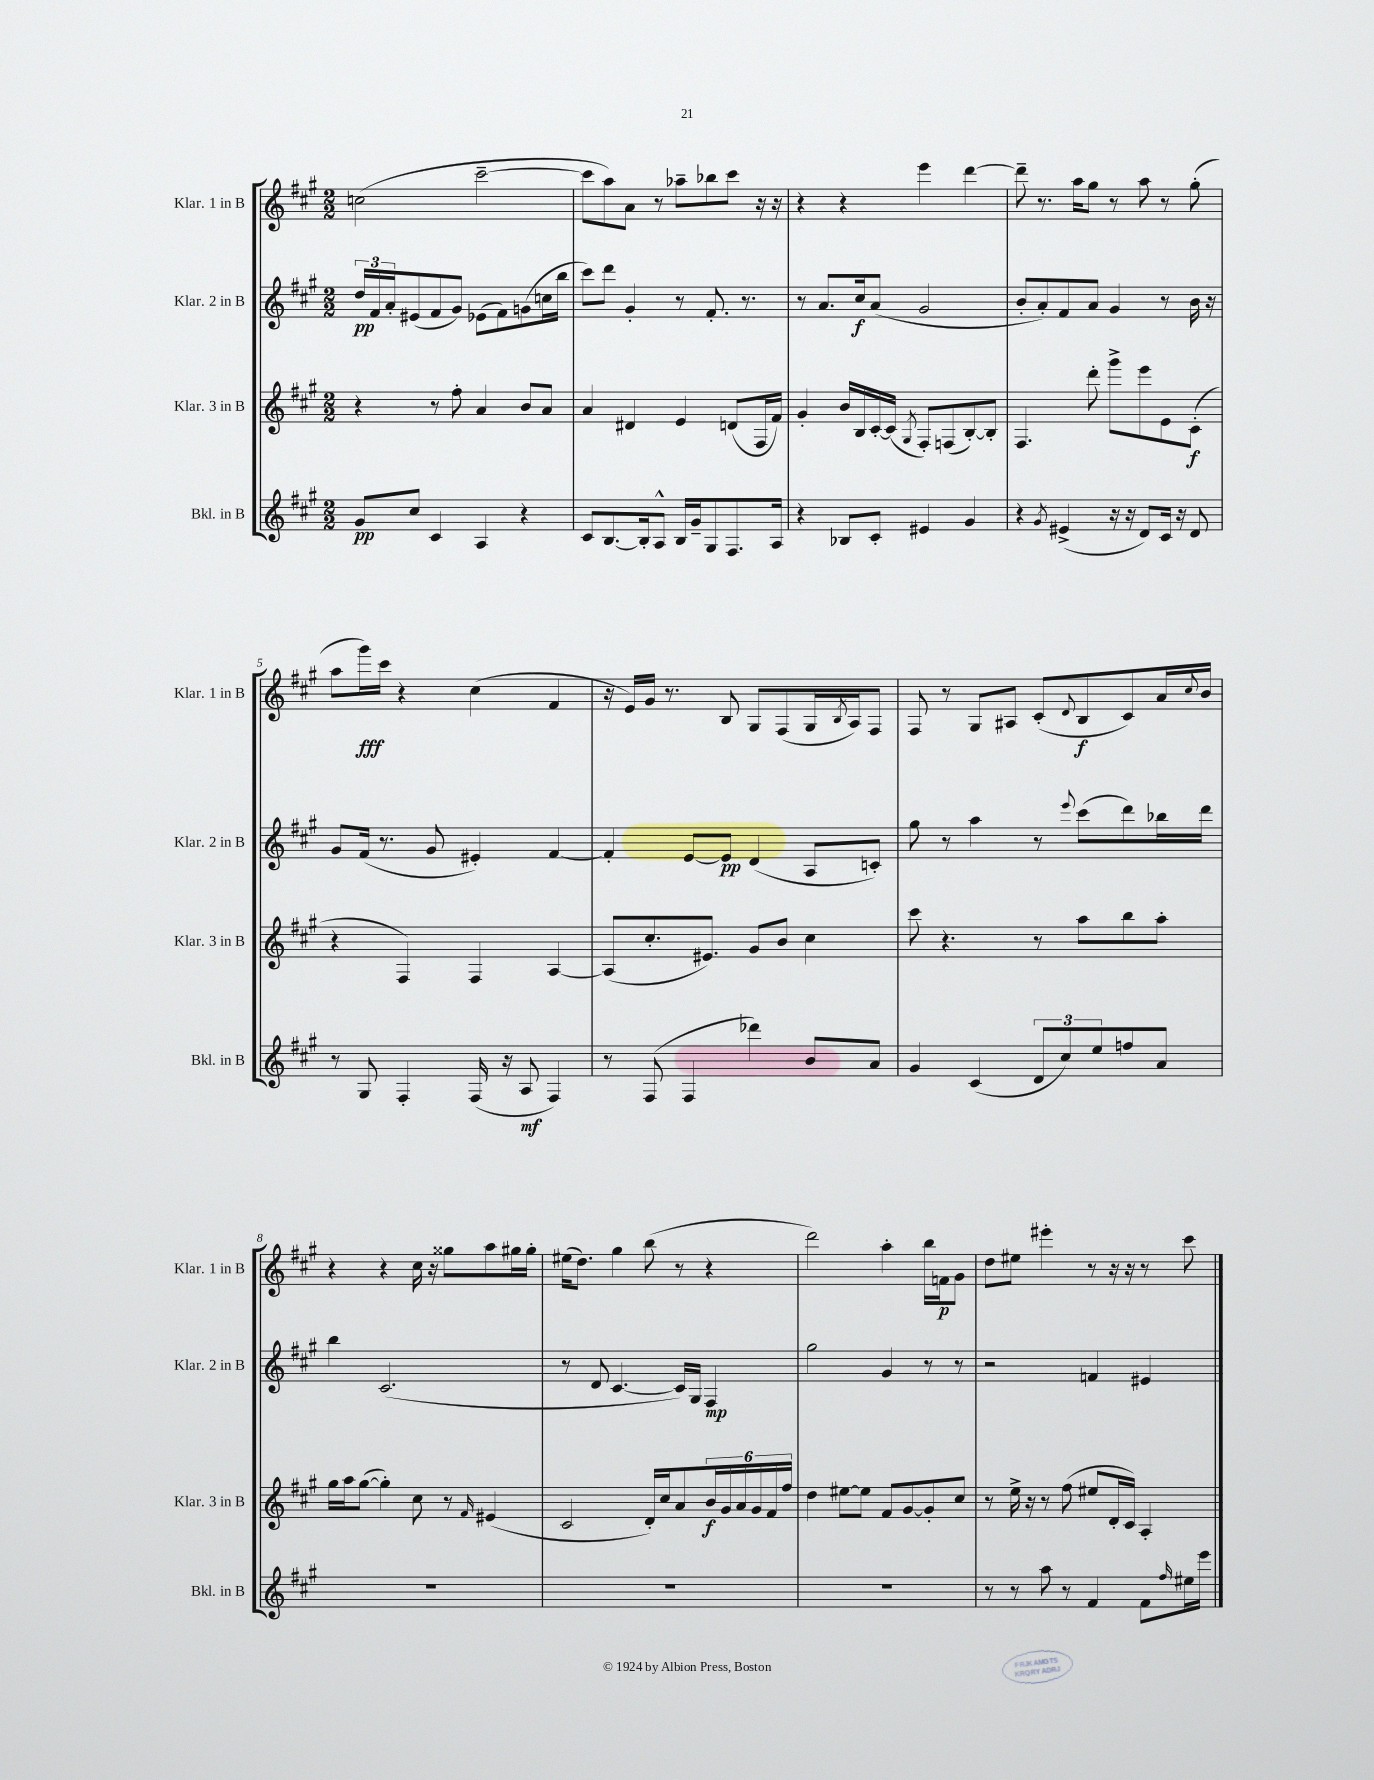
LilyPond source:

<<
\new StaffGroup <<
\new Staff = "s0" \with { instrumentName = "Klar. 1 in B" shortInstrumentName = "Klar. 1 in B" } {
    \clef treble \key a \major \numericTimeSignature \time 2/2
    c''2( cis'''2~-- |
    cis'''8 a''8) a'8 r8 aes''8-- bes''8 cis'''8 r16 r16 |
    r4 r4 e'''4 d'''4~ |
    d'''8-- r8. a''16 gis''8 r8 a''8 r8 gis''8-.( |
    a''8 gis'''16\fff) cis'''16 r4 cis''4( fis'4 |
    r16 e'16) gis'16 r8. b8 gis8 fis8( gis16 \acciaccatura { b8 } a16) fis8 |
    fis8 r8 gis8 ais8 cis'8-.( \appoggiatura { d'8 } b8\f cis'8) a'16 \appoggiatura { cis''8 } b'16 |
    r4 r4 cis''16 r16 gisis''8 a''8 gis''16 gis''16-. |
    eis''16( d''8.) gis''4 b''8( r8 r4 |
    d'''2) a''4-. b''16 f'16\p gis'8 |
    d''8 eis''8 eis'''4-. r8 r16 r16 r8 cis'''8 \bar "|." |
}
\new Staff = "s1" \with { instrumentName = "Klar. 2 in B" shortInstrumentName = "Klar. 2 in B" } {
    \clef treble \key a \major \numericTimeSignature \time 2/2
    \tuplet 3/2 { d''16\pp fis'16 a'16-. } eis'8( fis'8 gis'8) ees'8( fis'8) g'8( c''16 b''16 |
    cis'''8) d'''8 gis'4-. r8 fis'8.-. r8. |
    r8 a'8. cis''16\f a'8( gis'2 |
    b'8-. a'8-.) fis'8 a'8 gis'4 r8 b'16 r16 |
    gis'8 fis'16( r8. gis'8 eis'4-.) fis'4~ |
    fis'4-. e'8~ e'8\pp d'4( a8 c'8-.) |
    gis''8 r8 a''4 r8 \appoggiatura { e'''8 } cis'''8( d'''8) bes''16 d'''16 |
    b''4 cis'2.( |
    r8 d'8 cis'4.~ cis'16) gis16 fis4\mp |
    gis''2 gis'4 r8 r8 |
    r2 f'4 eis'4 \bar "|." |
}
\new Staff = "s2" \with { instrumentName = "Klar. 3 in B" shortInstrumentName = "Klar. 3 in B" } {
    \clef treble \key a \major \numericTimeSignature \time 2/2
    r4 r8 fis''8-. a'4 b'8 a'8 |
    a'4 dis'4 e'4 d'8( fis16 fis'16) |
    gis'4-. b'16 b16 cis'16~-. cis'16( \acciaccatura { gis8 } fis8-.) f8( b8~-.) b8-. |
    fis4. d'''8-. gis'''8-> e'''8 e'8 cis'8-.\f( |
    r4 fis4) fis4 a4~ |
    a8( cis''8.-. eis'8.) gis'8 b'8 cis''4 |
    cis'''8 r4. r8 a''8 b''8 a''8-. |
    gis''16 a''16 gis''8~( gis''4-.) cis''8 r8 \grace { fis'16 } eis'4( |
    cis'2 d'16-.) cis''16 a'8 \tuplet 6/4 { b'16\f gis'16 a'16 gis'16 fis'16 fis''16 } |
    d''4 eis''8~ eis''8 fis'8 gis'8~ gis'8-. cis''8 |
    r8 e''16-> r16 r8 fis''8( eis''8 d'16-. cis'16) a4-. \bar "|." |
}
\new Staff = "s3" \with { instrumentName = "Bkl. in B" shortInstrumentName = "Bkl. in B" } {
    \clef treble \key a \major \numericTimeSignature \time 2/2
    gis'8\pp cis''8 cis'4 a4 r4 |
    cis'8 b8.~ b16-. a8-^ b16 gis'16-- gis8 fis8. a16 |
    r4 bes8 cis'8-. eis'4 gis'4 |
    r4 \acciaccatura { gis'8 } eis'4->( r16 r16 d'8) cis'16 r16 d'8 |
    r8 gis8 fis4-. fis16( r16 a8\mf fis4) |
    r8 fis8( fis4 des'''4) b'8 a'8 |
    gis'4 cis'4( \tuplet 3/2 { d'8 cis''8) e''8 } f''8 a'8 |
    R1 |
    R1 |
    R1 |
    r8 r8 a''8 r8 fis'4 fis'8 \grace { fis''16 } eis''16 e'''16 \bar "|." |
}
>>
>>
